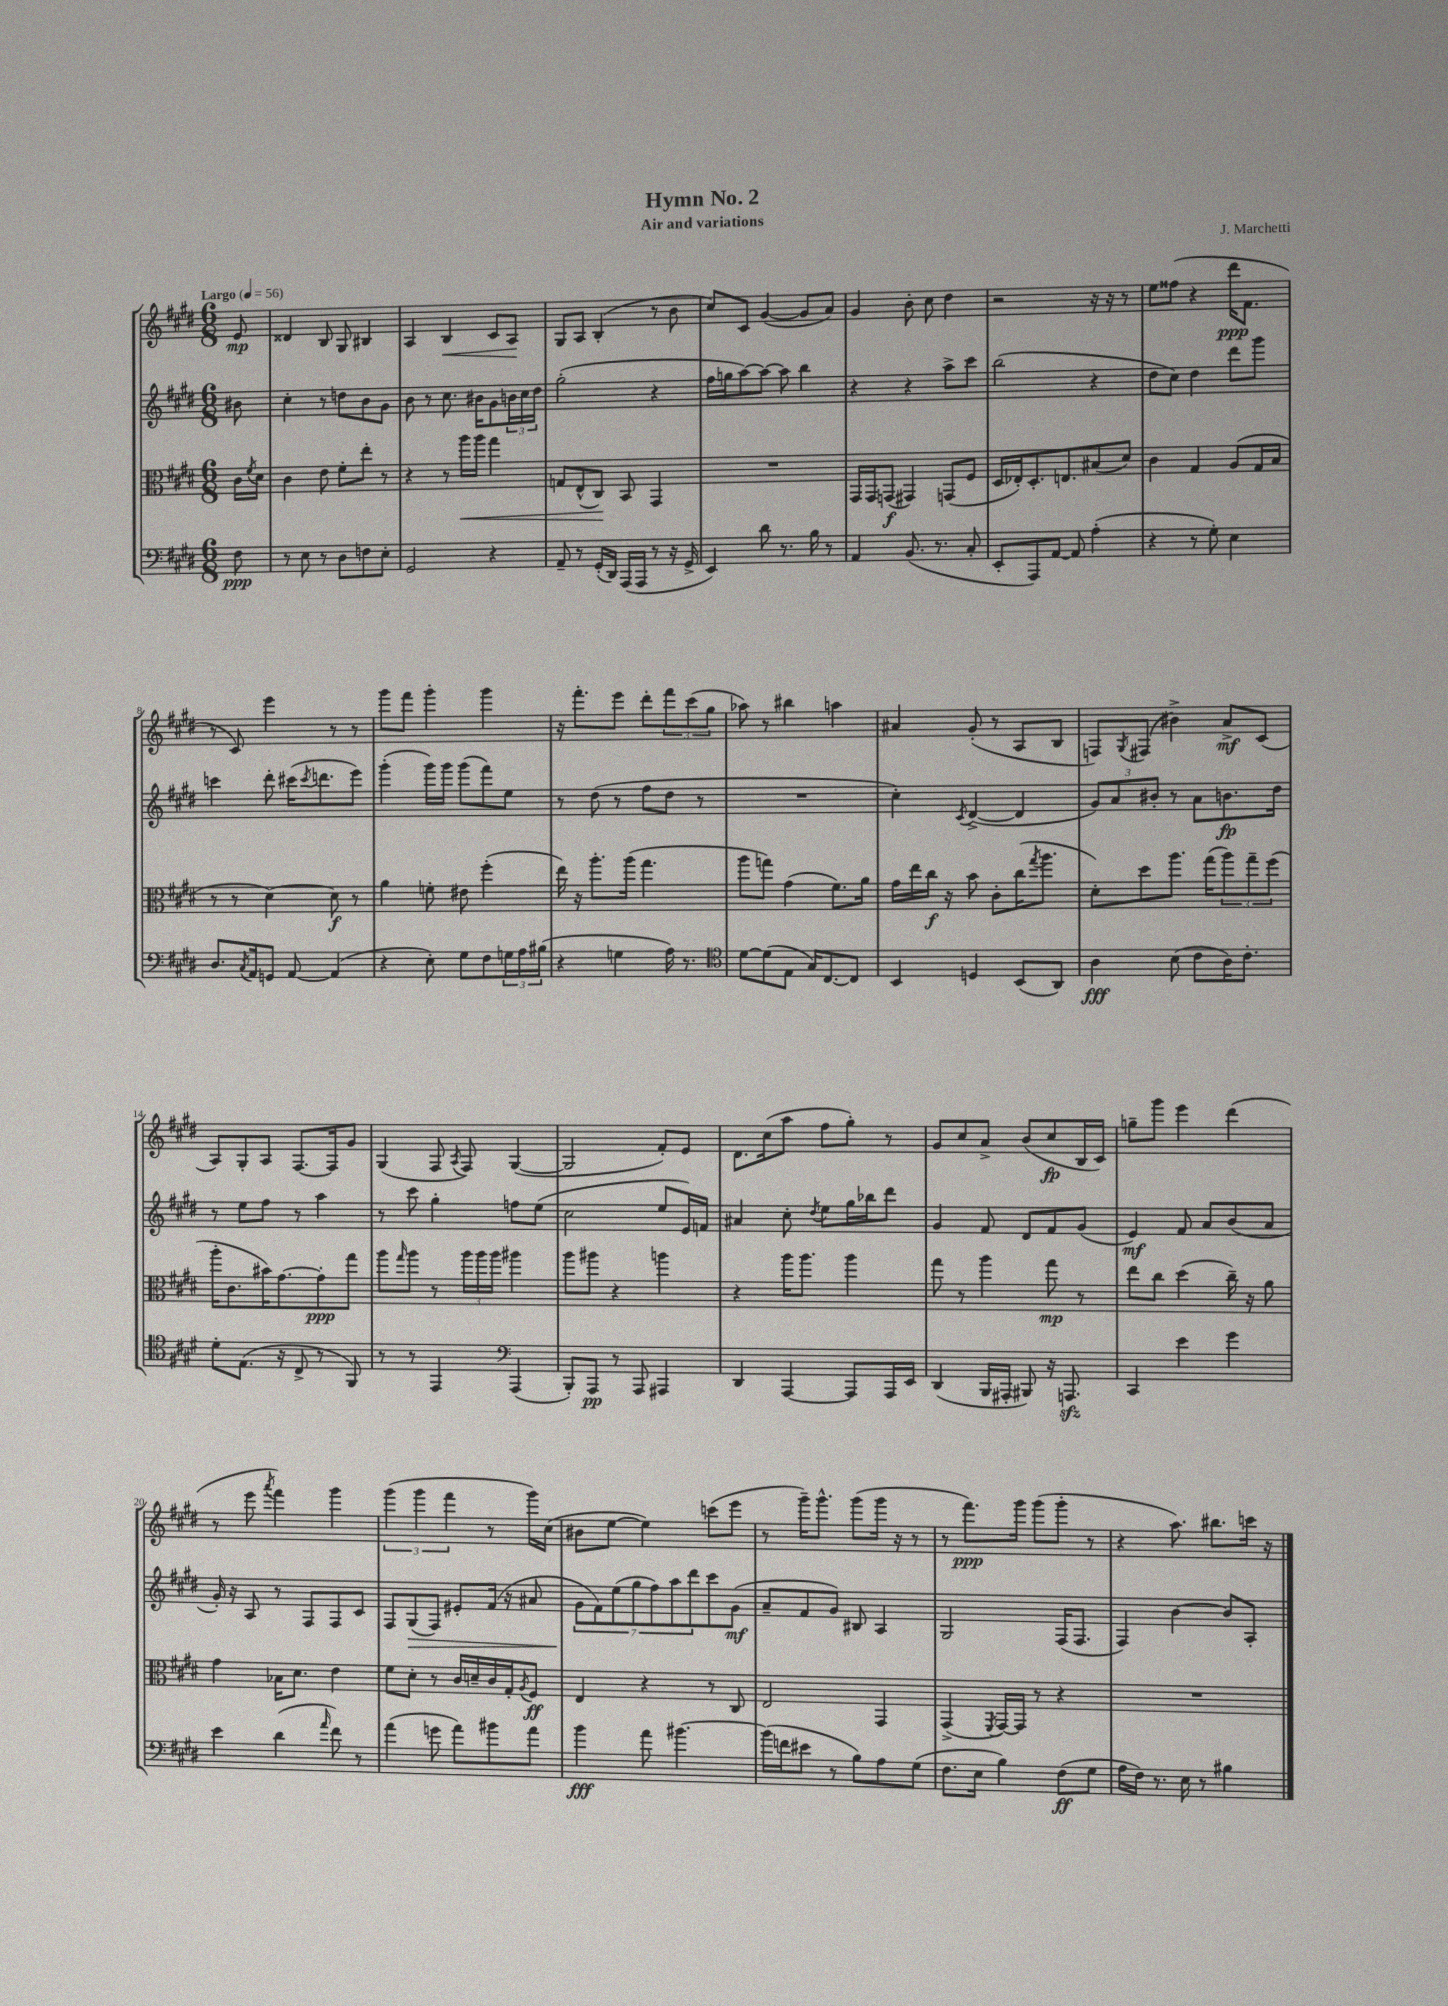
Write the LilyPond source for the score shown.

\header { title = "Hymn No. 2" composer = "J. Marchetti" subtitle = "Air and variations" }
<<
\new StaffGroup <<
\new Staff = "s0" {
    \clef treble \key e \major \numericTimeSignature \time 6/8 \partial 8 \tempo "Largo" 4 = 56
    e'8\mp |
    disis'4 b8 gis8 bis4 |
    a4 b4\< cis'8 a8\! |
    gis8 a8 b4-.( r8 b'8 |
    cis''8) cis'8 gis'4~( gis'8 a'8) |
    gis'4 b'8-. cis''8 dis''4 |
    r2 r16 r16 r8 |
    e''8 fisis''8( r4 dis'''16\ppp fis'8. |
    r8 cis'8) e'''4 r8 r8 |
    gis'''8 fis'''8 gis'''4-. gis'''4 |
    r16 fis'''8.-. e'''8 dis'''8-. \tuplet 3/2 { fis'''8 cis'''8( gis''8 } |
    aes''8) r8 bis''4 a''4 |
    ais'4 gis'8-.( r8 a8 b8 |
    f8) \acciaccatura { gis8 } fis8( bis'4->) a'8->\mf cis'8( |
    a8) gis8-. a8 fis8.~ fis16 gis'8 |
    gis4( fis8 \acciaccatura { a8 } fis8) gis4~( |
    gis2 fis'8-.) e'8 |
    dis'8. cis''16( a''8 fis''8 gis''8-.) r8 |
    gis'8 cis''8 a'8-> b'8( cis''8\fp b16 cis'16) |
    g''8-- gis'''8 e'''4 dis'''4( |
    r8 e'''8 \acciaccatura { a'''8 } fis'''4) gis'''4 |
    \tuplet 3/2 { gis'''4( gis'''4 fis'''4 } r8 gis'''16) cis''16( |
    bis'8 e''8~ e''4) c'''8( e'''8 |
    r8 gis'''16--) gis'''8.-^ gis'''8( gis'''16 r16 r8 |
    r8 fis'''8.\ppp) gis'''16 gis'''8( gis'''8-. r8 |
    r4 a''8.) bis''8. c'''16 r16 \bar "|." |
}
\new Staff = "s1" {
    \clef treble \key e \major \numericTimeSignature \time 6/8 \partial 8
    bis'8 |
    cis''4-. r8 d''8 b'8 gis'8 |
    b'8 r8 cis''8. bis'16 gis'8 \tuplet 3/2 { b'16 cis''16 dis''16 } |
    gis''2-.( r4 |
    fis''16 g''16 a''8~) a''8~ a''8 b''4 |
    r4 r4 a''8-> cis'''8 |
    b''2( r4 |
    dis''8 cis''8) dis''4 dis'''8 gis'''8 |
    c'''4 dis'''8-. cis'''16( \acciaccatura { cis'''8 } d'''8. e'''8) |
    gis'''4-.( gis'''16) gis'''16 gis'''8( fis'''8) e''8 |
    r8 dis''8( r8 fis''8 dis''8 r8 |
    R2. |
    cis''4-.) \acciaccatura { cis'8 } dis'4~->( dis'4 |
    \tuplet 3/2 { gis'8) a'8 bis'8-. } r8 a'8 b'8.\fp dis''16 |
    r8 e''8 fis''8 r8 a''4 |
    r8 cis'''8 gis''4-. f''8 e''8( |
    cis''2 e''8 e'16) f'16 |
    ais'4 cis''8-. \acciaccatura { dis''8 } e''8 gis''16 bes''16 dis'''8 |
    gis'4 fis'8 dis'8 fis'8 gis'8( |
    e'4\mf) fis'8 a'8 b'8( a'8 |
    gis'16-.) r16 a8 r8 fis8 fis8 cis'8 |
    fis8 gis8\>( fis8) eis'8-. fis'16( r16 ais'8 |
    \tuplet 7/4 { gis'8\! fis'8) e''8( gis''8 fis''8) a''8 dis'''8 } cis'''8 gis'8\mf( |
    a'8-- fis'8 gis'8) bis8 a4 |
    gis2 fis16( fis8. |
    fis4) b'4~ b'8 a8-. \bar "|." |
}
\new Staff = "s2" {
    \clef alto \key e \major \numericTimeSignature \time 6/8 \partial 8
    cis'16 \acciaccatura { fis'8 } dis'16 |
    cis'4 e'8 fis'8-. e''8-. r8 |
    r4 r8 a''16\< a''16 gis''4 |
    g8 e8-^( cis8\!) b,8 gis,4 |
    R2. |
    gis,16 gis,16 g,8\f( gis,4) g,8( fis8 |
    dis16 ees16-.) dis8.-. e8. bis8( dis'8) |
    cis'4 gis4 a8( gis16 b16 |
    r8 r8 dis'4~) dis'8\f r8 |
    a'4 f'8-. eis'8 fis''4-.( |
    e''16) r16 a''8.-. a''16( gis''4. |
    a''8 g''8) gis'4( fis'8.) a'16 |
    gis'16 e''16 cis''16\f r16 b'8 cis'8-. cis''16( \acciaccatura { gis''8 } a''8. |
    dis'8-.) dis''8 a''8. gis''16( \tuplet 3/2 { a''8) gis''8-- fis''8( } |
    a''16-. cis'8. bis'16) gis'8.~ gis'8-.\ppp gis''8 |
    a''8 \grace { gis''16 } a''8 r8 \tuplet 3/2 { a''16 a''16 a''16 } ais''4 |
    a''8 ais''8 r4 a''4 |
    r4 a''16 a''8. a''4 |
    gis''8 r8 a''4 gis''8\mp r8 |
    e''8 cis''8 dis''4( cis''16--) r16 a'8 |
    gis'4 bes16 dis'8. e'4 |
    fis'8 dis'8-. r8 cis'16 d'16-- cis'16 gis16-. \acciaccatura { a8 } fis8\ff |
    e4 r4 r8 cis8 |
    e2 gis,4 |
    gis,4->( \acciaccatura { fis,8 } gis,16~) gis,16 r8 r4 |
    R2. \bar "|." |
}
\new Staff = "s3" {
    \clef bass \key e \major \numericTimeSignature \time 6/8 \partial 8
    fis8\ppp |
    r8 e8 r8 dis8 f8 e8-. |
    gis,2 r4 |
    a,8-- r8 gis,16-.( dis,16) a,,16( a,,16 r8 r16 gis,16-> |
    e,4) dis'8 r8. b16 r8 |
    a,4 b,8.( r8. cis8-. |
    e,8-. a,,8) a,8~ a,8 a4-.( |
    r4 r8 gis8-.) e4 |
    dis8. \acciaccatura { cis8 } a,16 g,8 a,8~ a,4( |
    r4 e8-.) gis8 fis8 \tuplet 3/2 { g16 a16 bis16( } |
    r4 g4 a16) r8. |
    \clef tenor dis'8~ dis'8( e8 gis16) cis8.~ cis8 |
    b,4 d4 b,8( a,8) |
    a4\fff b8( cis'8 a16) cis'8.-. |
    dis'8-. e8.( r16 cis8-> r8 fis,8) |
    r8 r8 e,4 \clef bass a,,4( |
    b,,8-.) a,,8\pp r8 a,,8 ais,,4 |
    dis,4 a,,4~ a,,8 a,,16 e,16 |
    dis,4( b,,16 ais,,16-. bis,,8) r16 a,,8.\sfz |
    cis,4 e'4 gis'4 |
    e'4 dis'4( \grace { a'16 } fis'8) r8 |
    a'4( g'8 a'8) bis'8 a'8 |
    b'4\fff a'8 bis'4.~ |
    bis'16( f'16 eis'8 r8 b8) a8 gis8( |
    fis8. e16 b4) fis8\ff( gis8 |
    a16 fis16) r8. e16 r8 bis4 \bar "|." |
}
>>
>>
